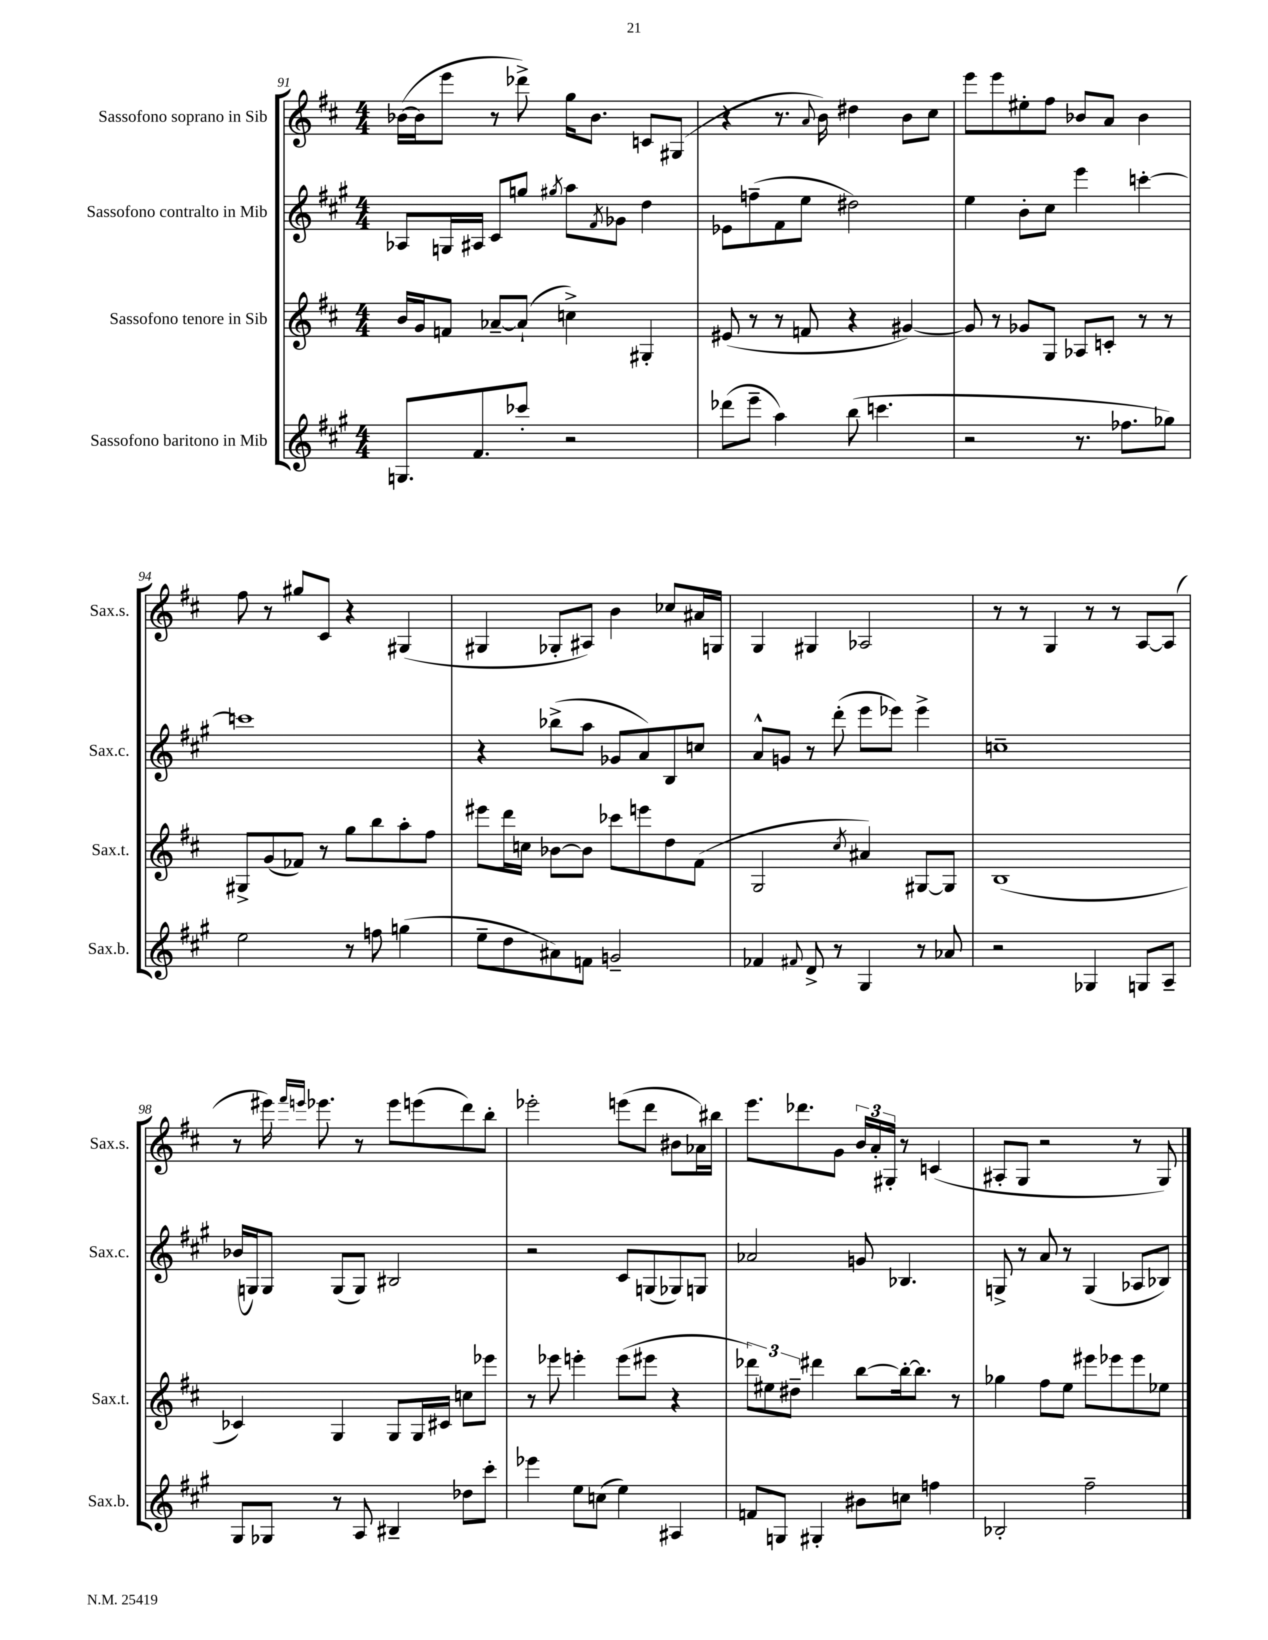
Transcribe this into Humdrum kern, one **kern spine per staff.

**kern	**kern	**kern	**kern
*staff4	*staff3	*staff2	*staff1
*clefG2	*clefG2	*clefG2	*clefG2
*k[f#c#g#]	*k[f#c#]	*k[f#c#g#]	*k[f#c#]
*M4/4	*M4/4	*M4/4	*M4/4
8.G	16b	8A-	([16b-
.	16g	.	16b-]
.	8f	16G	8eee
8.f#	.	16A#	.
.	[8a-~	8c#	8r
8ccc-'	(8a-`]	8gg	8ddd-^)
.	.	8qgg#	.
2r	4cc^)	8aa	16gg
.	.	.	8.b-
.	.	8qf#	.
.	.	8g-	.
.	4G#'	4dd	8c
.	.	.	(8G#
=	=	=	=
(8ddd-	(8e#	8e-	4r
8eee~	8r	(8ff~	.
4aa)	8r	8f#	8.r
.	8f	8ee	.
.	.	.	8qqa
.	.	.	16b)
(8bb	4r	2dd#)	4dd#
4.ccc	.	.	.
.	[4g#)	.	8b
.	.	.	8cc#
=	=	=	=
2r	8g#]	4ee	8eee
.	8r	.	8eee
.	8g-	8b'	8ee#'
.	8G	8cc#	8ff#
8.r	8A-	4eee	8b-
.	8c'	.	8a
8.ff-	.	.	.
.	8r	[4ccc'	4b-
8gg-)	8r	.	.
=	=	=	=
2ee	8G#^	1ccc]	8ff#
.	(8g	.	8r
.	8f-)	.	8gg#
.	8r	.	8c#
8r	8gg	.	4r
8ff	8bb	.	.
(4gg	8aa'	.	(4G#
.	8ff#	.	.
=	=	=	=
8ee~	8eee#	4r	4G#
8dd	16ddd	.	.
.	16cc	.	.
8a#)	[8b-	(8bb-^	8G-'
8f	8b-]	8aa	8A#)
2g~	8ccc-	8g-	4b
.	8eee	8a)	.
.	8dd	8B	8cc-
.	(8f#	8cc	16a#
.	.	.	16G
=	=	=	=
4f-	2G	8a^^	4G
.	.	8g	.
8qqf#	.	.	.
8d^	.	8r	4G#
8r	.	(8ddd'	.
.	8qcc#	.	.
4G#	4a#)	8eee	2A-
.	.	8eee-)	.
8r	[8G#	4eee-^	.
8a-	8G#]	.	.
=	=	=	=
2r	(1B	1cc~	8r
.	.	.	8r
.	.	.	4G
4G-	.	.	8r
.	.	.	8r
8G	.	.	[8A
8A~	.	.	(8A]
=	=	=	=
8G#	4c-)	(16b-	8r
.	.	16G)	.
8G-	.	8G	16eee#)
.	.	.	16qqfff#
.	.	.	16qqeee
.	.	.	8.eee-
8r	4G	(8G	.
8A	.	8G)	8r
4B#~	8G	2B#	8eee-
.	16G	.	(8eee
.	16c#	.	.
8dd-	8cc	.	8ddd)
8ccc#'	8eee-	.	8bb'
=	=	=	=
4eee-	8r	2r	2eee-'
.	8eee-	.	.
8ee	4eee'	.	.
(8cc	.	.	.
4ee)	(8eee	8c#	(8eee
.	8eee#	(8G	8ddd
4A#	4r	8G-)	8b#
.	.	8G	16a-)
.	.	.	16bb#
=	=	=	=
8f	12ddd-)	2a-	8.eee
.	12ee#	.	.
8G	.	.	.
.	12dd#~	.	.
.	.	.	8.ddd-
4G#'	4ddd#	.	.
.	.	.	8g
8b#	[8bb	8g	24b
.	.	.	24a'
.	.	.	24G#'
8cc	16bb'_	4.B-	8r
.	8.bb]	.	.
4ff	.	.	(4c
.	8r	.	.
=	=	=	=
2B-'	4gg-	8G^	8A#'
.	.	8r	8G
.	8ff#	8a	2r
.	8ee	8r	.
2ff#~	8eee#	(4G	.
.	8eee-	.	.
.	8eee-	8A-	8r
.	8ee-	8B-)	8G)
==	==	==	==
*-	*-	*-	*-
